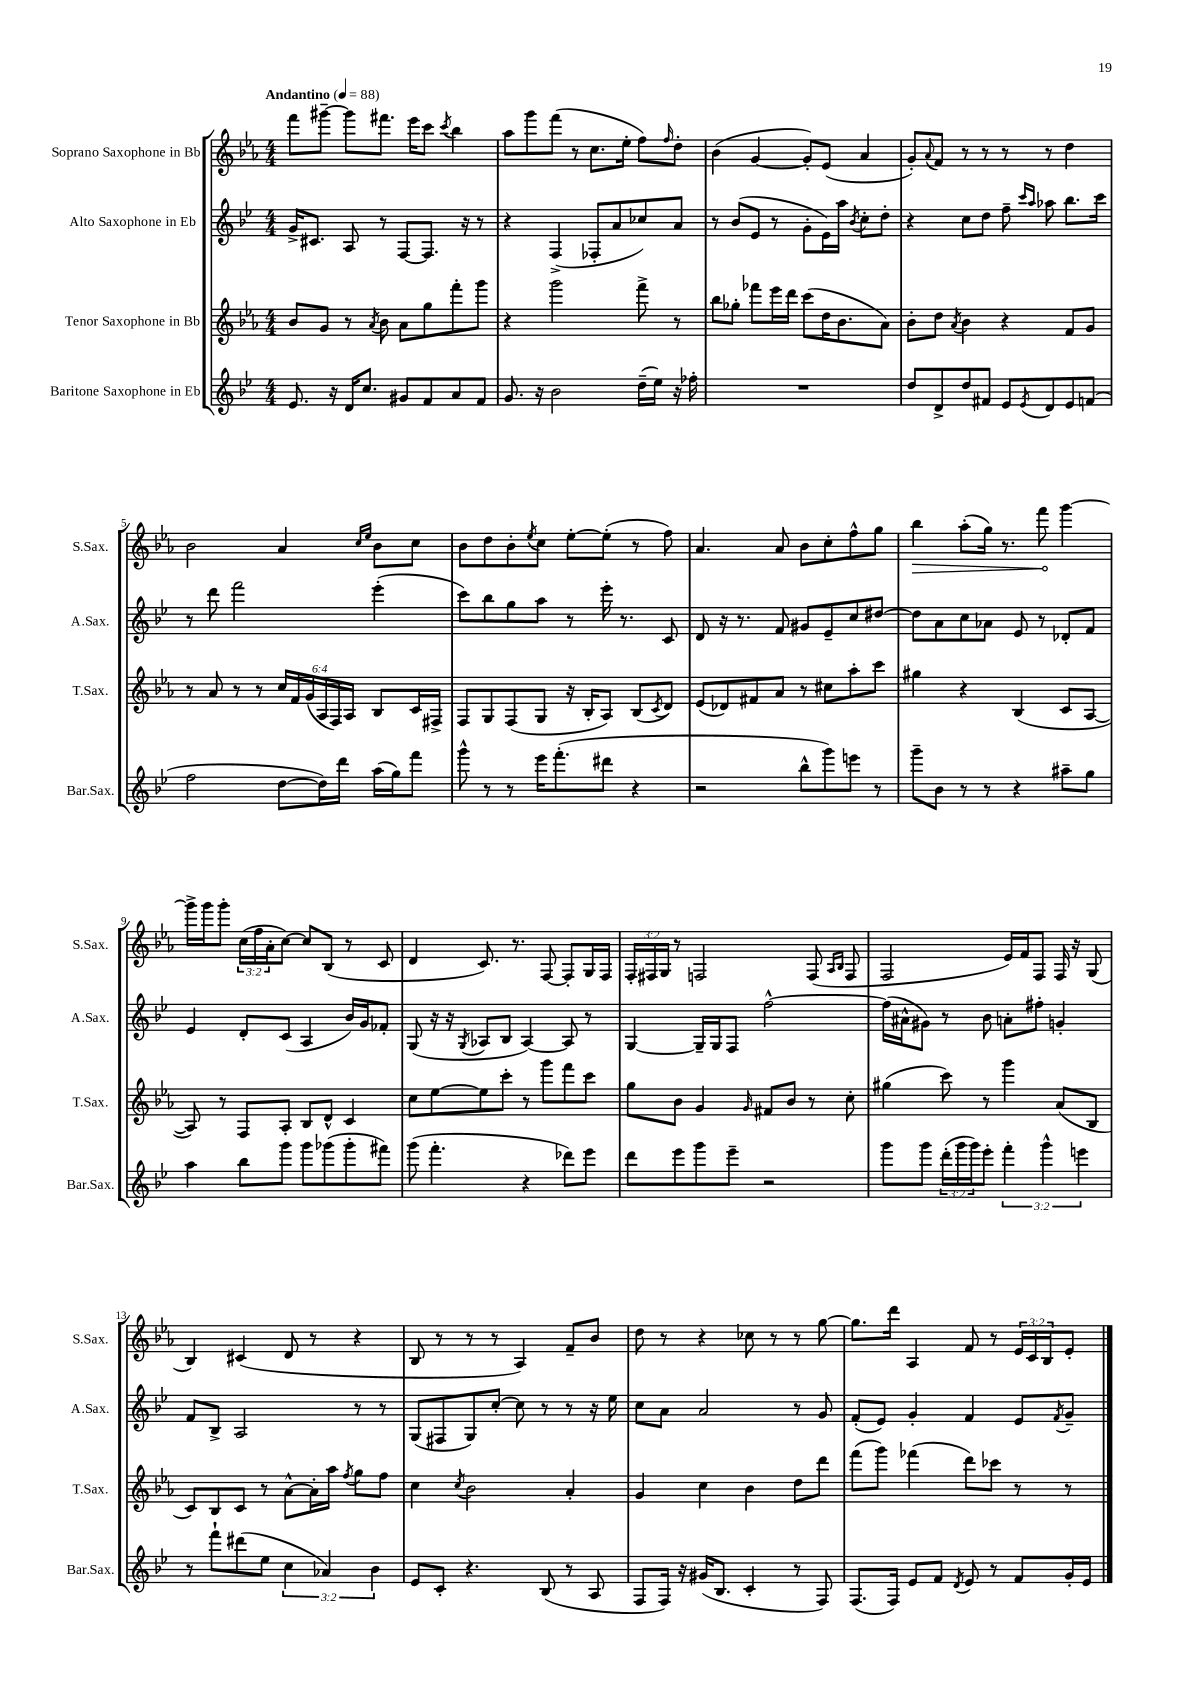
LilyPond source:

<<
\new StaffGroup <<
\new Staff = "s0" \with { instrumentName = "Soprano Saxophone in Bb" shortInstrumentName = "S.Sax." } {
    \clef treble \key ees \major \numericTimeSignature \time 4/4 \override Staff.TupletNumber.text = #tuplet-number::calc-fraction-text \tempo "Andantino" 4 = 88
    f'''8 gis'''8~-- gis'''8 fis'''8. ees'''16 c'''8 \acciaccatura { c'''8 } bes''4 |
    aes''8 g'''8 f'''8( r8 c''8. ees''16-. f''8) \grace { f''16 } d''8-. |
    bes'4( g'4~ g'8-.) ees'8( aes'4 |
    g'8-.) \appoggiatura { aes'8 } f'8 r8 r8 r8 r8 d''4 |
    bes'2 aes'4 \grace { c''16 ees''16 } bes'8 c''8 |
    bes'8 d''8 bes'8-. \acciaccatura { ees''8 } c''8 ees''8~-. ees''8-.( r8 f''8) |
    aes'4. aes'8 bes'8 c''8-. f''8-^ g''8 |
    \once \override Hairpin.circled-tip = ##t bes''4\> aes''8-.( g''16) r8. f'''8\! g'''4~ |
    g'''16-> g'''16 g'''8-. \tuplet 3/2 { c''16( f''16 aes'16-. } c''8~) c''8 bes8( r8 c'8 |
    d'4 c'8.) r8. f8~ f8-. g16 f16 |
    \tuplet 3/2 { f16-. fis16 g16 } r8 f2 f8( \grace { aes16 bes16 } f8 |
    f2 ees'16) f'16 f8 f16 r16 g8( |
    bes4) cis'4( d'8 r8 r4 |
    bes8 r8 r8 r8 aes4) f'8-- bes'8 |
    d''8 r8 r4 ces''8 r8 r8 g''8~ |
    g''8. d'''16 aes4 f'8 r8 \tuplet 3/2 { ees'16 c'16 bes16 } ees'8-. \bar "|." |
}
\new Staff = "s1" \with { instrumentName = "Alto Saxophone in Eb" shortInstrumentName = "A.Sax." } {
    \clef treble \key bes \major \numericTimeSignature \time 4/4
    g'16-> cis'8. a8 r8 f8~ f8. r16 r8 |
    r4 f4->( fes8-. a'8 ces''8) a'8 |
    r8 bes'8( ees'8 r8 g'8-. ees'16) a''16 \acciaccatura { bes'8 } c''8-. d''8-. |
    r4 c''8 d''8 f''8-- \grace { c'''16 a''16 } aes''8 bes''8. c'''16 |
    r8 d'''8 f'''2 ees'''4-.( |
    c'''8) bes''8 g''8 a''8 r8 ees'''16-. r8. c'8 |
    d'8 r16 r8. f'8 gis'8 ees'8-- c''8 dis''8~ |
    dis''8 a'8 c''8 aes'8 ees'8 r8 des'8-. f'8 |
    ees'4 d'8-. c'8( a4 bes'16) g'16 fes'8-. |
    g8( r16 r16 \acciaccatura { g8 } aes8 bes8 aes4~) aes8 r8 |
    g4~ g16-- g16 f8 f''2~-^ |
    f''16( ais'16-^ gis'8) r8 bes'8 a'8-. fis''8-. g'4-. |
    f'8 bes8-> a2 r8 r8 |
    g8( fis8 g8) c''8~-. c''8 r8 r8 r16 ees''16 |
    c''8 a'8 a'2 r8 g'8 |
    f'8-.( ees'8) g'4-. f'4 ees'8 \acciaccatura { f'8 } g'8-- \bar "|." |
}
\new Staff = "s2" \with { instrumentName = "Tenor Saxophone in Bb" shortInstrumentName = "T.Sax." } {
    \clef treble \key ees \major \numericTimeSignature \time 4/4 \override Staff.TupletNumber.text = #tuplet-number::calc-fraction-text
    bes'8 g'8 r8 \acciaccatura { aes'8 } bes'8 aes'8 g''8 f'''8-. g'''8 |
    r4 g'''2 f'''8-> r8 |
    bes''8 ges''8-. fes'''8 ees'''16 d'''16 c'''8( d''16 bes'8. aes'8) |
    bes'8-. d''8 \acciaccatura { aes'8 } bes'4 r4 f'8 g'8 |
    r8 aes'8 r8 r8 \tuplet 6/4 { c''16 f'16 g'16( aes16 f16) aes16 } bes8 c'16 fis16-> |
    f8 g8 f8( g8 r16 bes16-. aes8) bes8( \acciaccatura { c'8 } d'8) |
    ees'8( des'8) fis'8 aes'8 r8 cis''8 aes''8-. c'''8 |
    gis''4 r4 bes4( c'8 aes8~ |
    aes8) r8 f8 aes8-. bes8 d'8-^ c'4 |
    c''8 ees''8~ ees''8 c'''8-. r8 g'''8 f'''8 c'''8 |
    g''8 bes'8 g'4 \grace { g'16 } fis'8 bes'8 r8 c''8-. |
    gis''4( c'''8) r8 g'''4 aes'8( bes8 |
    c'8) bes8 c'8 r8 aes'8~-^ aes'16-. aes''16 \acciaccatura { f''8 } g''8 f''8 |
    c''4 \acciaccatura { c''8 } bes'2 aes'4-. |
    g'4 c''4 bes'4 d''8 d'''8 |
    f'''8( g'''8) fes'''4( d'''8) ces'''8 r8 r8 \bar "|." |
}
\new Staff = "s3" \with { instrumentName = "Baritone Saxophone in Eb" shortInstrumentName = "Bar.Sax." } {
    \clef treble \key bes \major \numericTimeSignature \time 4/4 \override Staff.TupletNumber.text = #tuplet-number::calc-fraction-text
    ees'8. r16 d'16 c''8. gis'8 f'8 a'8 f'8 |
    g'8. r16 bes'2 d''16--( ees''16) r16 fes''16-. |
    R1 |
    d''8 d'8-> d''8 fis'8 ees'8 \acciaccatura { ees'8 } d'8 ees'8 f'8( |
    f''2 d''8~ d''16) d'''16 a''16( g''16) f'''8 |
    g'''8-^ r8 r8 ees'''16 f'''8.-.( dis'''8 r4 |
    r2 bes''8-^ g'''8) e'''8 r8 |
    g'''8-- bes'8 r8 r8 r4 ais''8-- g''8 |
    a''4 bes''8 g'''8 g'''8 ges'''8( ges'''8-. fis'''8) |
    g'''8( f'''4.-. r4 des'''8) ees'''8 |
    d'''8 ees'''8 g'''8 ees'''8-- r2 |
    g'''8 g'''8 \tuplet 3/2 { d'''16-.( g'''16 g'''16) } ees'''8-. \tuplet 3/2 { f'''4-. g'''4-^ e'''4 } |
    r8 f'''8-! dis'''8( ees''8 \tuplet 3/2 { c''4 aes'4) bes'4 } |
    ees'8 c'8-. r4. bes8( r8 a8 |
    f8 f16) r16 gis'16( bes8. c'4-. r8 f8) |
    f8.( f16) ees'8 f'8 \acciaccatura { d'8 } ees'8 r8 f'8 g'16-. ees'16 \bar "|." |
}
>>
>>
